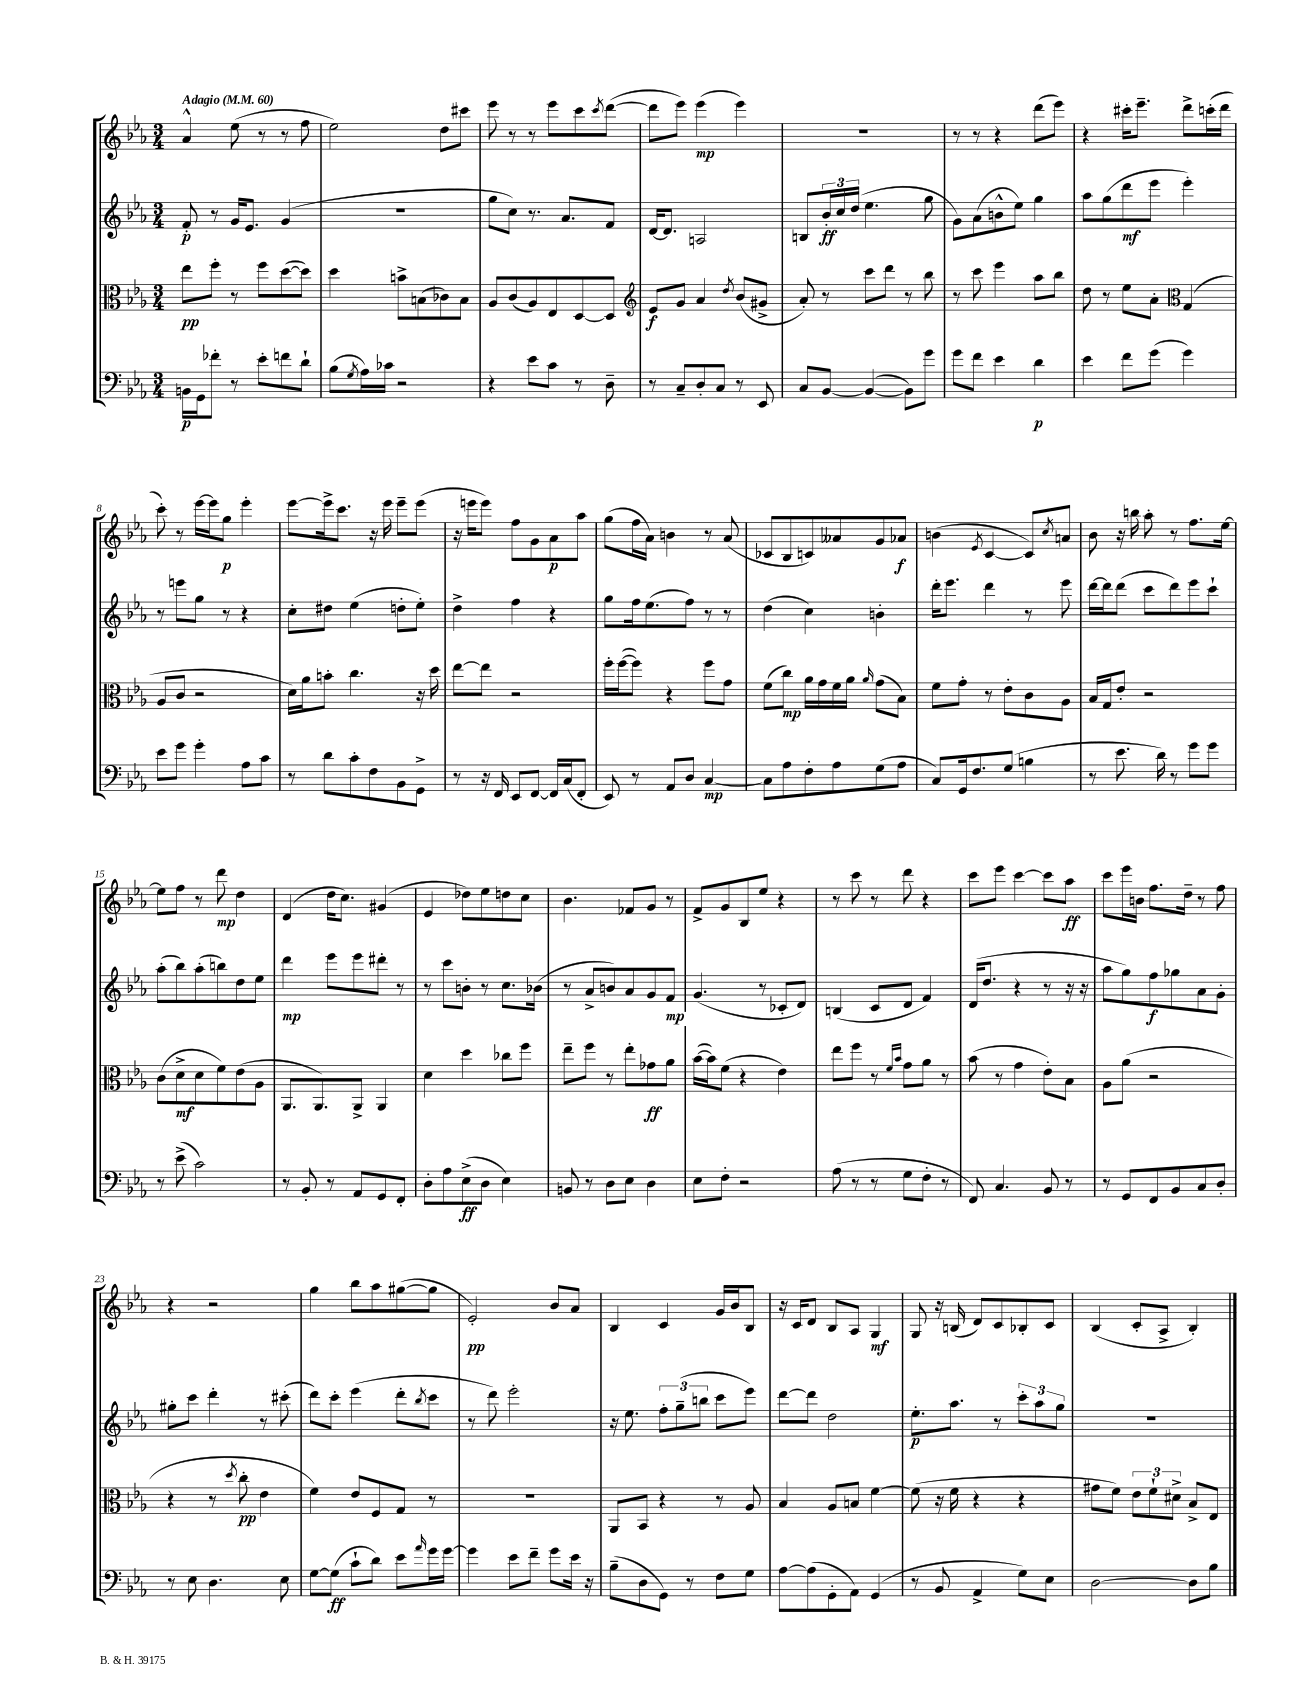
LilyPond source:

<<
\new StaffGroup <<
\new Staff = "s0" {
    \clef treble \key ees \major \numericTimeSignature \time 3/4 \tempo "Adagio" 4 = 60
    aes'4-^ ees''8( r8 r8 f''8 |
    ees''2) d''8 cis'''8 |
    ees'''8 r8 r8 ees'''8 c'''8 \acciaccatura { c'''8 } d'''8~( |
    d'''8 ees'''8) ees'''4\mp( ees'''4) |
    R2. |
    r8 r8 r4 d'''8( ees'''8) |
    r4 cis'''16-. ees'''8.-- d'''8-> c'''16-.( d'''16 |
    c'''8-.) r8 ees'''16~ ees'''16 g''8\p ees'''4-. |
    ees'''8~ ees'''16-> c'''8. r16 ees'''16 ees'''8-- ees'''8( |
    r16 e'''16 e'''8) f''8 g'8 aes'8\p aes''8 |
    g''8( f''16 aes'16) b'4 r8 aes'8( |
    ces'8 bes8 c'8) aeses'8 g'8 aes'8\f |
    b'4( \acciaccatura { ees'8 } c'4~ c'8) \acciaccatura { c''8 } a'8 |
    bes'8 r16 b''16 aes''8-. r8 f''8. ees''16~ |
    ees''8 f''8 r8 d'''8\mp d''4 |
    d'4( d''16 c''8.) gis'4( |
    ees'4 des''8) ees''8 d''8 c''8 |
    bes'4. fes'8 g'8 r8 |
    f'8-> g'8 bes8 ees''8 r4 |
    r8 c'''8 r8 d'''8 r4 |
    c'''8 ees'''8 c'''4~ c'''8 aes''8\ff |
    c'''8 ees'''16 b'16 f''8. d''16-- r8 f''8 |
    r4 r2 |
    g''4 bes''8 aes''8 gis''8~( gis''8 |
    ees'2-.\pp) bes'8 aes'8 |
    bes4 c'4 g'16 bes'16 bes8 |
    r16 c'16 d'8 bes8 aes8 g4\mf |
    g8 r16 b16( d'8) c'8 bes8-. c'8 |
    bes4( c'8-. aes8-> bes4-.) \bar "|." |
}
\new Staff = "s1" {
    \clef treble \key ees \major \numericTimeSignature \time 3/4
    f'8-.\p r8 g'16 ees'8. g'4( |
    R2. |
    g''8 c''8) r8. aes'8. f'8 |
    d'16~ d'8. a2 |
    b8 \tuplet 3/2 { bes'16-.\ff c''16 d''16( } ees''4. g''8 |
    g'8) aes'8( b'8-^ ees''8) g''4 |
    aes''8 g''8( d'''8\mf ees'''8 ees'''4-.) |
    r8 e'''8 g''8 r8 r4 |
    c''8-. dis''8 ees''4( d''8-. ees''8-.) |
    d''4-> f''4 r4 |
    g''8 f''16 ees''8.( f''8) r8 r8 |
    d''4( c''4) b'4-. |
    d'''16-. ees'''8. d'''4 r8 ees'''8 |
    d'''16~ d'''16 d'''8( c'''8 d'''8) ees'''8 c'''8-! |
    aes''8-.( bes''8) aes''8-.( b''8) d''8 ees''8 |
    d'''4\mp ees'''8 ees'''8 dis'''8-. r8 |
    r8 c'''8 b'8-. r8 c''8. bes'16( |
    r8 aes'8-> b'8) aes'8 g'8 f'8\mp |
    g'4.( r8 ces'8-. d'8) |
    b4( c'8 d'8 f'4) |
    d'16( d''8. r4 r8 r16 r16 |
    aes''8 g''8) f''8\f ges''8 aes'8 g'8-. |
    gis''8-. c'''8 d'''4-. r8 cis'''8-.( |
    d'''8) c'''8-. ees'''4( d'''8-. \acciaccatura { bes''8 } c'''8 |
    r8 d'''8) ees'''2-. |
    r16 ees''8. \tuplet 3/2 { f''8-. g''8--( b''8 } c'''8 ees'''8) |
    d'''8~ d'''8 d''2 |
    ees''8.-.\p aes''8. r8 \tuplet 3/2 { c'''8-. aes''8 g''8 } |
    R2. \bar "|." |
}
\new Staff = "s2" {
    \clef alto \key ees \major \numericTimeSignature \time 3/4
    ees''8\pp f''8-. r8 f''8 d''8~( d''8) |
    d''4 b'8-> b8( ces'8) b8 |
    aes8 c'8( aes8) ees8 d8~ d8 |
    \clef treble ees'8\f g'8 aes'4 \acciaccatura { d''8 } bes'8( gis'8-> |
    aes'8-.) r8 c'''8 d'''8 r8 bes''8 |
    r8 c'''8 ees'''4 aes''8 bes''8 |
    d''8 r8 ees''8 aes'8-. \clef alto g4( |
    aes8 c'8 r2 |
    d'16) aes'16 b'8-. c''4. r16 d''16 |
    ees''8~ ees''8 r2 |
    f''16-. f''16~( f''8) r4 f''8 g'8 |
    f'8( c''8\mp) aes'16 g'16 f'16 aes'16 \grace { aes'16 } g'8( bes8) |
    f'8 g'8-. r8 ees'8-. c'8 aes8 |
    bes16 g16 ees'8-. r2 |
    c'8( d'8->\mf d'8 f'8) ees'8( aes8 |
    aes,8. aes,8.) aes,8-> aes,4 |
    d'4 d''4 ces''8 f''8 |
    ees''8-- f''8 r8 ees''8-. ges'8\ff aes'8 |
    bes'16~( bes'16) f'8( r4 ees'4) |
    ees''8 f''8 r8 \grace { f'16 bes'16 } g'8 aes'8 r8 |
    bes'8( r8 g'4 ees'8-.) bes8 |
    aes8 aes'8( r2 |
    r4 r8 \acciaccatura { d''8 } c''8-.\pp ees'4 |
    f'4) ees'8 f8 g8 r8 |
    R2. |
    aes,8 bes,8 r4 r8 aes8 |
    bes4 aes8 b8 f'4~ |
    f'8( r16 f'16 r4 r4 |
    gis'8 f'8) \tuplet 3/2 { ees'8 f'8-! dis'8-> } bes8-> ees8 \bar "|." |
}
\new Staff = "s3" {
    \clef bass \key ees \major \numericTimeSignature \time 3/4
    b,16\p g,16 fes'8-. r8 ees'8-. f'8 d'8-! |
    bes8( \acciaccatura { g8 } aes16) ces'16 r2 |
    r4 ees'8 c'8 r8 d8-- |
    r8 c8-- d8-. c8 r8 ees,8 |
    c8 bes,8~ bes,4~( bes,8) g'8 |
    g'8 f'8 ees'4 d'4\p |
    ees'4 f'8 g'8( g'4) |
    ees'8 g'8 g'4-. aes8 c'8 |
    r8 d'8 c'8-. f8 bes,8 g,8-> |
    r8 r16 f,16 ees,8 f,8~ f,16 c16( f,8-. |
    ees,8) r8 aes,8 d8 c4~\mp |
    c8 aes8 f8-. aes8 g8( aes8 |
    c8) g,16 f8. g8( b4 |
    r8 ees'8. d'16) r8 g'8 g'8 |
    r8 ees'8->( c'2) |
    r8 bes,8-. r8 aes,8 g,8 f,8-. |
    d8-. aes8 ees8->\ff( d8 ees4) |
    b,8 r8 d8 ees8 d4 |
    ees8 f8-. r2 |
    aes8( r8 r8 g8 f8-. r8 |
    f,8) c4. bes,8 r8 |
    r8 g,8 f,8 bes,8 c8 d8-. |
    r8 ees8 d4. ees8 |
    g8~ g8\ff( c'8-! d'8) ees'8 \grace { aes'16 } g'16 g'16~ |
    g'4 ees'8 f'8-- g'8 ees'16 r16 |
    bes8--( d8 g,8) r8 f8 g8 |
    aes8~ aes8( g,8-. aes,8) g,4( |
    r8 bes,8 aes,4-> g8) ees8 |
    d2~ d8 bes8 \bar "|." |
}
>>
>>
